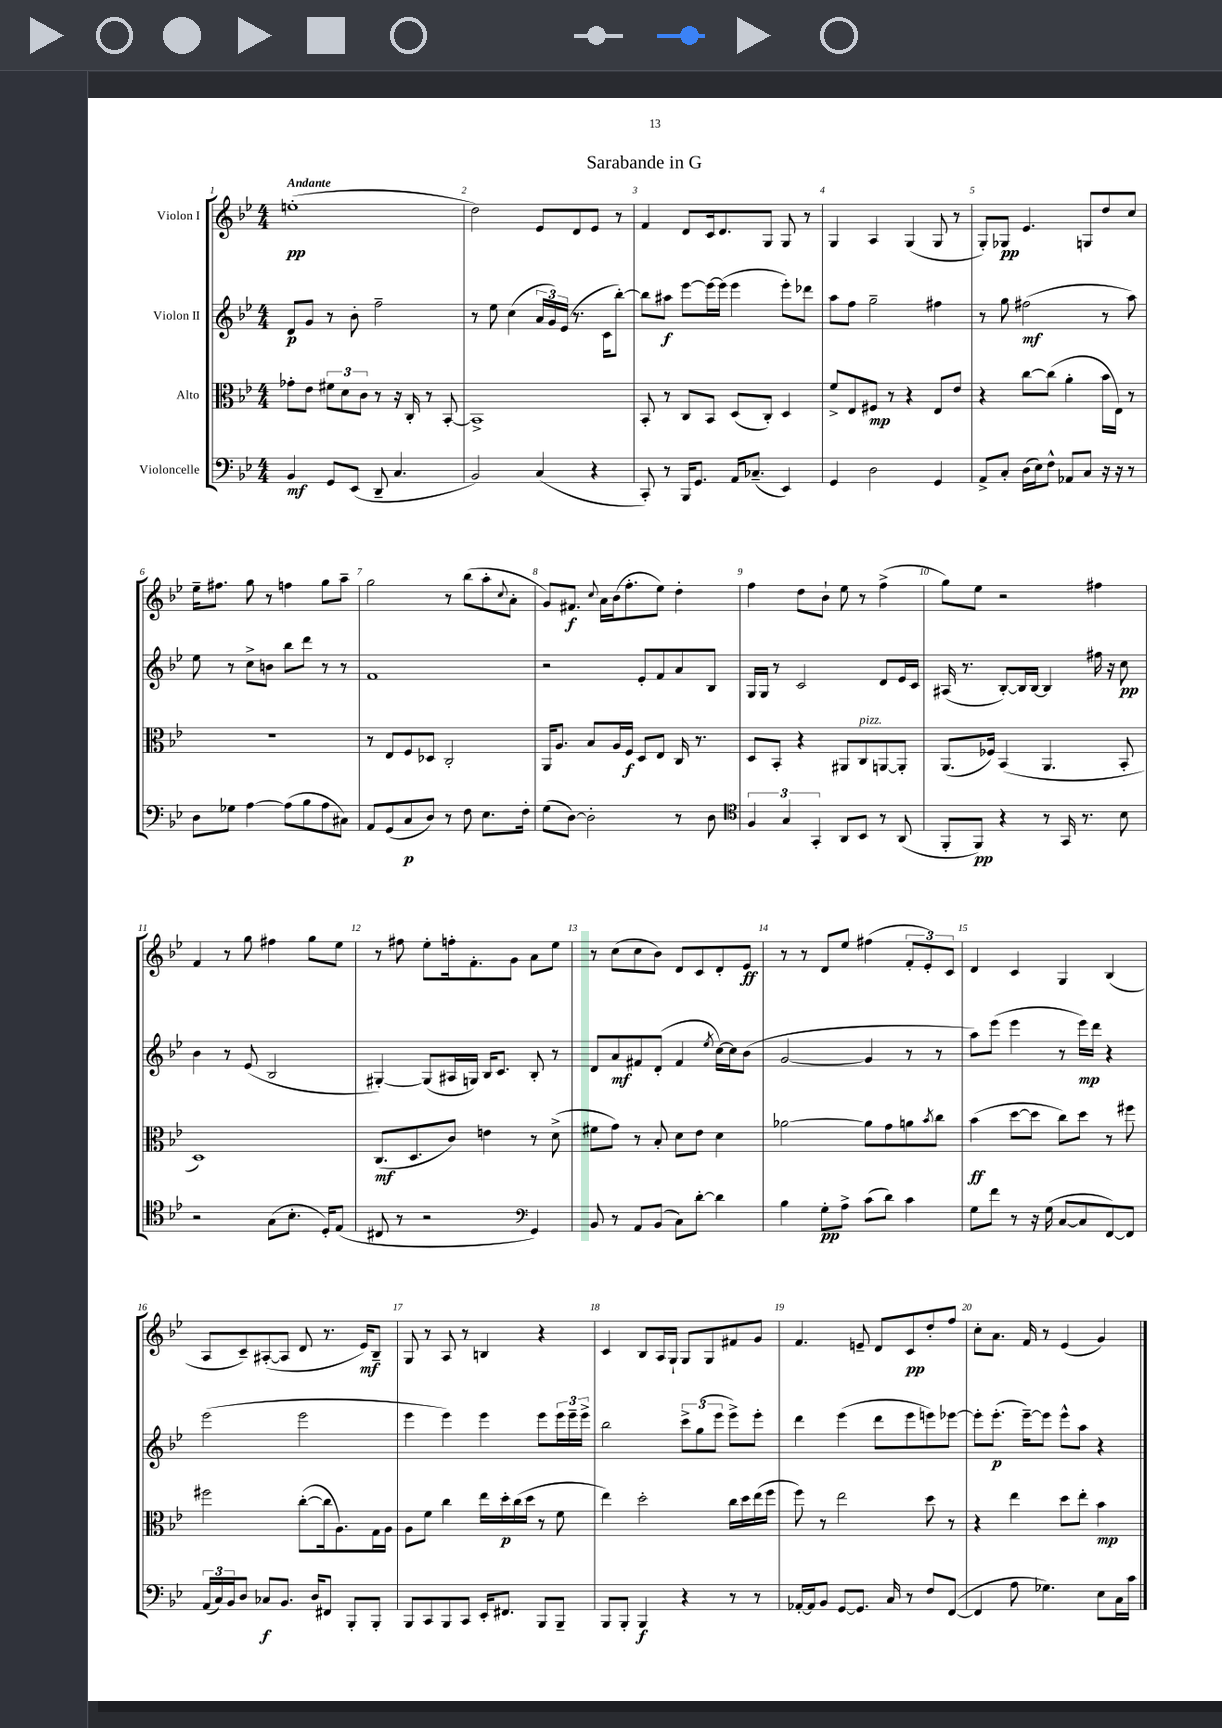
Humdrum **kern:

**kern	**kern	**kern	**kern
*staff4	*staff3	*staff2	*staff1
*clefF4	*clefC3	*clefG2	*clefG2
*k[b-e-]	*k[b-e-]	*k[b-e-]	*k[b-e-]
*M4/4	*M4/4	*M4/4	*M4/4
4BB-	8g-'	8d	(1ee'
.	8e-	8g	.
8GG	12f#	8r	.
.	12d	.	.
(8EE-	.	8b-'	.
.	12c	.	.
8DD~	8r	2ff~	.
4.C	16r	.	.
.	16C'	.	.
.	8r	.	.
.	[8BB-'	.	.
=	=	=	=
2BB-)	1BB-^]	8r	2dd)
.	.	8ee-	.
.	.	(4cc	.
(4C	.	24a	8e-
.	.	24g)	.
.	.	(24e-	.
.	.	8.r	8d
4r	.	.	8e-
.	.	16c	.
.	.	[8bb-')	8r
=	=	=	=
8CC')	8BB-'	8bb-]	4f
8r	8r	8aa#	.
16BBB-	8C	[8eee-	8d
8.GG	.	.	.
.	8BB-	16eee-_	16c
.	.	(16eee-]	8.d
16AA	(8D	4eee-	.
(8.C-~	.	.	.
.	8C')	.	8G
4EE-)	4D	8eee-')	8G
.	.	8ddd-	8r
=	=	=	=
4GG	8f^	8aa	4G
.	8E-	8ff	.
2D	8F#	2gg~	4A
.	8r	.	.
.	4r	.	(4G
4GG	8E-	4ff#	8G
.	8e-	.	8r
=	=	=	=
8AA^	4r	8r	8G')
8C'	.	8gg	8G-
(16D	[8cc	(2ff#	4.e-
16E-)	.	.	.
8F^^	(8cc]	.	.
8AA-	4a'	.	.
8C	.	.	8G
16r	16b-	8r	8dd
16r	16E-)	.	.
8r	8r	8aa)	8cc
=	=	=	=
8D	1r	8ee-	16ee-~
.	.	.	8.ff#
8G-	.	8r	.
[4A	.	8cc^	8gg
.	.	8b	8r
(8A]	.	8bb-	4ff
8B-	.	8ddd	.
8A	.	8r	8gg
8C#)	.	8r	8aa~
=	=	=	=
8AA	8r	1f	2gg
(8GG	8E-	.	.
8C	8F	.	.
8D)	8D-	.	.
8r	2C'	.	8r
8F	.	.	(8bb-
8.E-	.	.	8aa'
.	.	.	8qqcc
.	.	.	8a'
16F'	.	.	.
=	=	=	=
(8G	16AA	2r	8g)
.	8.A	.	.
[8D)	.	.	8.f#
2D']	8B-	.	.
.	.	.	8qqcc
.	.	.	16a
.	16A	.	(16b-
.	16F	.	8.ff'
.	8D	8e-'	.
.	8E-	8f	8ee-)
8r	16C	8a	4dd'
.	8.r	.	.
8D	.	8B-	.
=	=	=	=
*clefC4	*	*	*
6F	8D	16G	4ff
.	.	16G	.
.	8BB-'	8r	.
6G	.	.	.
.	4r	2c	8dd
6GG'	.	.	.
.	.	.	8b-`
8AA	8AA#	.	8ee-
8BB-	8C	.	8r
8r	[8AA	8d	(4ff^
(8AA	8AA']	16e-	.
.	.	16c	.
=	=	=	=
8FF'	(8.AA	(16A#	8gg)
.	.	8.r	.
8FF)	.	.	8ee-
.	16F-)	.	.
4r	(4BB-	[8B-')	2r
.	.	16B-]	.
.	.	[16B-	.
8r	4.AA	4B-]	.
16GG	.	.	.
8.r	.	.	.
.	.	16ff#	4ff#
.	.	16r	.
8B-	8BB-'	8cc	.
=	=	=	=
2r	1D)	4b-	4f
.	.	8r	8r
.	.	(8e-	8gg
(8G	.	2B-	4ff#
8.B-'	.	.	.
.	.	.	8gg
16D')	.	.	.
(8E-	.	.	8ee-
=	=	=	=
8C#	(8.C	[4G#')	8r
8r	.	.	8ff#
.	8.D	.	.
2r	.	(8G#]	8ee-'
.	8c)	16A#	16ff'
.	.	16G)	8.f'
.	4e	16B-	.
.	.	8.c	.
.	.	.	8g
*clefF4	*	*	*
4GG)	8r	8B-'	8a
.	(8d^	8r	8ee-
=	=	=	=
8BB-	8f#	8d	8r
8r	8g)	8a	(8cc
8AA	8r	8f#	8cc
(8BB-	8B-'	(8d'	8b-)
8C)	8d	4f#	8d
[8d'	8e-	.	8c
.	.	8qee-	.
4d]	4d	[16cc)	8d'
.	.	16cc]	.
.	.	(8b-	8e-
=	=	=	=
4B-	[2a-	[2g	8r
.	.	.	8r
8G'	.	.	8d
8A^	.	.	8ee-
(8c	8a-]	4g]	(4ff#
8d)	8g	.	.
4c	8a	8r	12f'
.	.	.	12e-')
.	8qb-	.	.
.	8cc	8r	.
.	.	.	12c
=	=	=	=
8G	(4b-	8aa)	4d
8f	.	(8eee-	.
8r	[8dd	4eee-	4c
16r	8dd]	.	.
(16G	.	.	.
[8C	8cc)	8r	4G
8C]	8dd	16eee-)	.
.	.	16ddd	.
[8FF)	8r	4r	(4B-
8FF]	8ff#	.	.
=	=	=	=
(24AA	2ff#	(2eee-	8A
24C)	.	.	.
24BB-	.	.	.
8D	.	.	8c~)
8C-	.	.	([8A#'
8.BB-	.	.	8A#]
.	([8cc'	2eee-	8d
16D	.	.	.
8FF#	16cc]	.	8.r
.	8.A)	.	.
8BBB-'	.	.	.
.	.	.	16e-)
8BBB-'	16G	.	8B-~
.	16A	.	.
=	=	=	=
8BBB-	8A	4eee-	8G
8CC	8f	.	8r
8BBB-	4cc	4eee-)	8A
8CC	.	.	8r
16EE-'	16ee-	4eee-	4B
8.FF#	16dd'	.	.
.	(16cc	.	.
.	16dd	.	.
8BBB-	8r	8eee-	4r
8BBB-~	8f	24eee-	.
.	.	24eee-~	.
.	.	24eee-^	.
=	=	=	=
8BBB-	4ee-)	2bb-	4c
8BBB-'	.	.	.
4BBB-	2dd'	.	8B-
.	.	.	16A
.	.	.	16G`
4r	.	12ccc^	8G
.	.	(12gg	.
.	.	.	8G
.	.	12eee-	.
8r	16cc	8eee-^)	8f#
.	16dd	.	.
8r	(16ee-	8eee-'	8g
.	16ff	.	.
=	=	=	=
[16AA-'	8ff)	4ddd	4.f
16AA-]	.	.	.
8BB-	8r	.	.
[8GG	2ee-	(4eee-	.
8.GG]	.	.	8e~
.	.	8ddd	8d
16C	.	.	.
8r	.	8eee-	8c
8F	8dd	8eee)	8dd'
([8FF	8r	[8eee-	8ff
=	=	=	=
4FF]	4r	8eee-']	8cc'
.	.	(8.eee-'	8.a
8A	4ee-	.	.
.	.	[16eee-~)	16f
4.G-)	.	8eee-]	8r
.	8dd	8eee-^^	(4e-
.	8ee-'	8aa	.
8E-	4b-	4r	4g)
16C	.	.	.
16c	.	.	.
==	==	==	==
*-	*-	*-	*-
